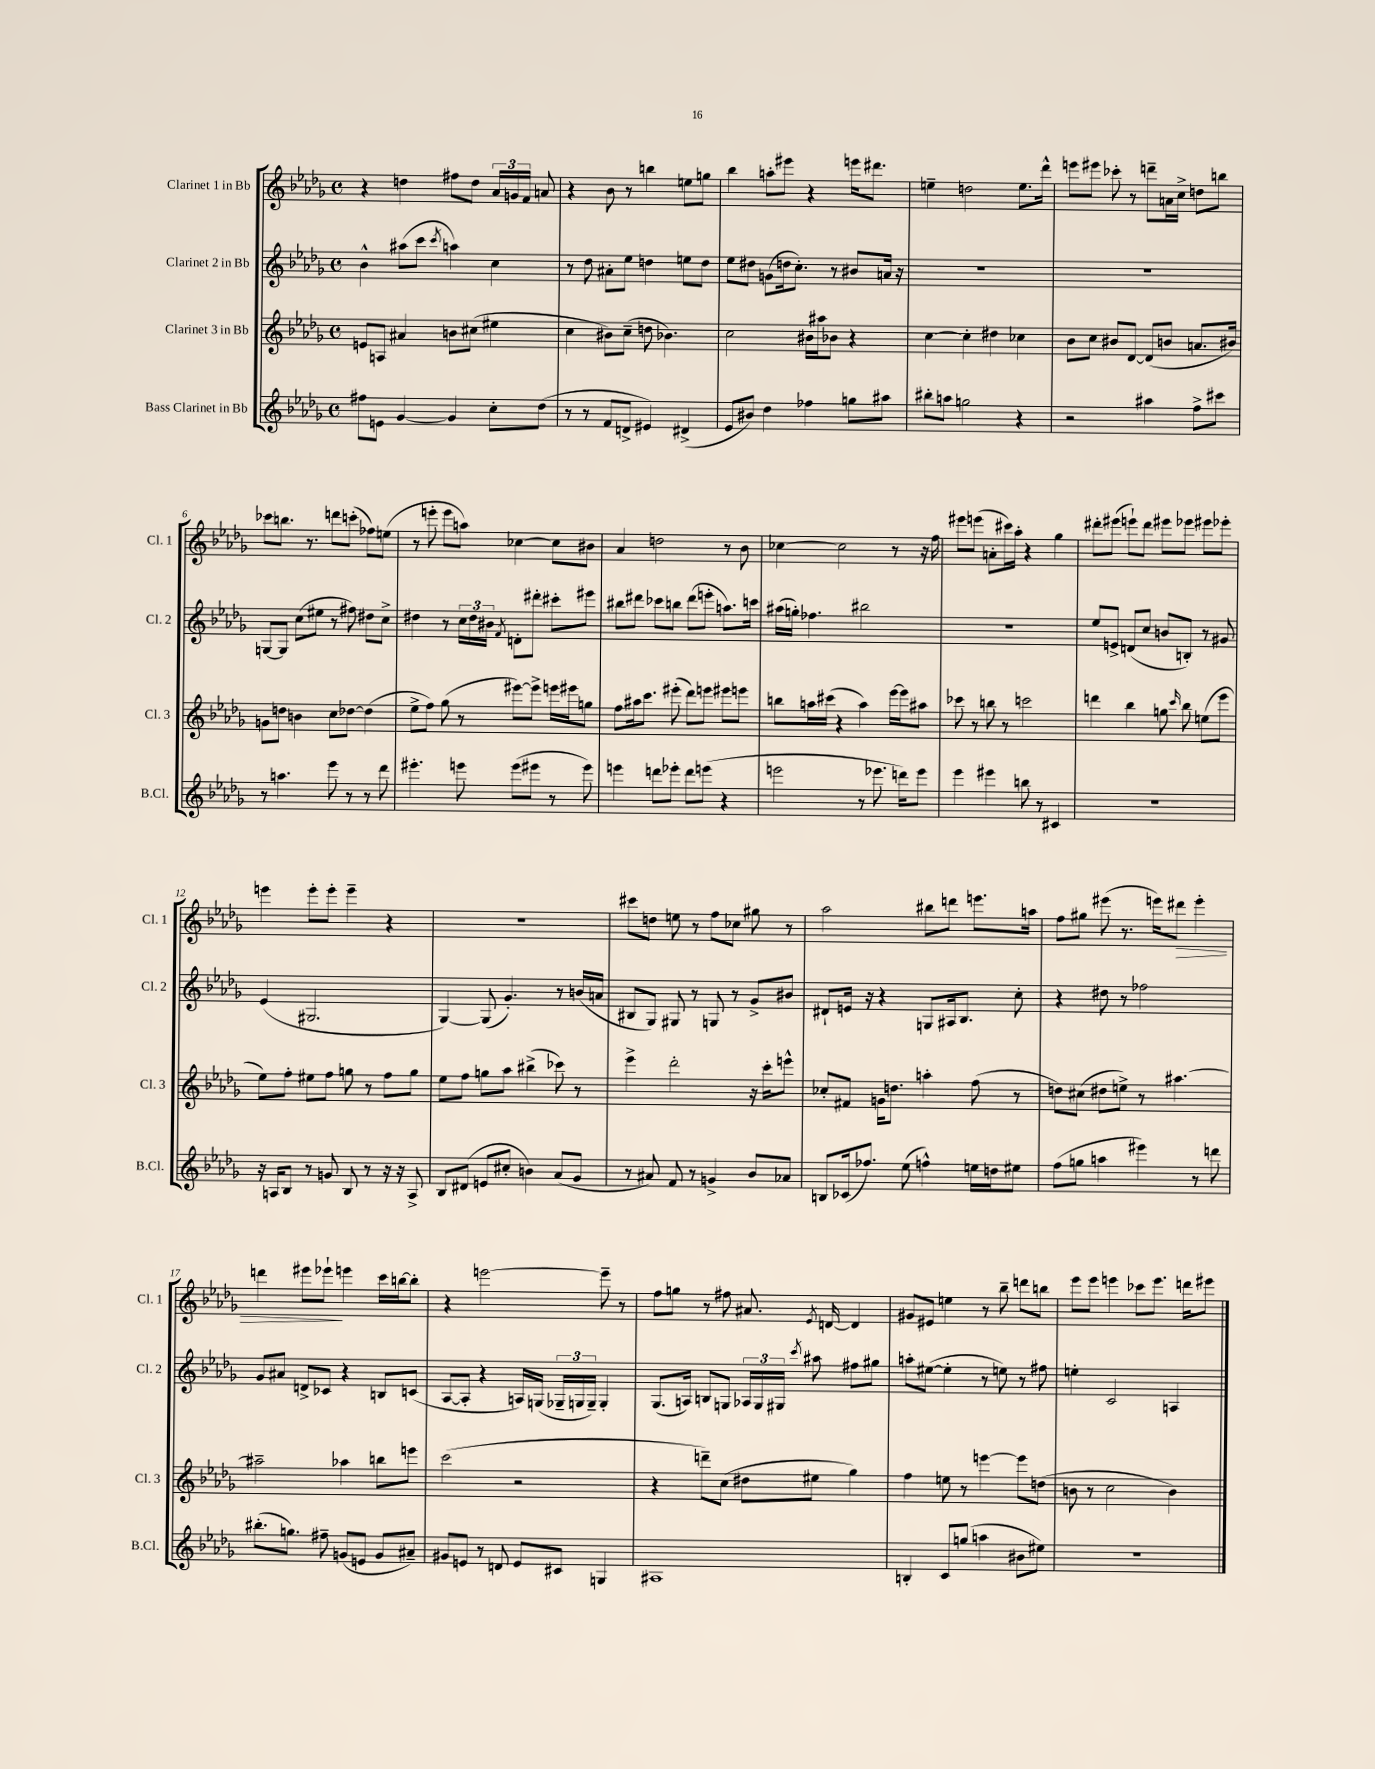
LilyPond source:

<<
\new StaffGroup <<
\new Staff = "s0" \with { instrumentName = "Clarinet 1 in Bb" shortInstrumentName = "Cl. 1" } {
    \clef treble \key des \major \defaultTimeSignature \time 4/4
    \autoBeamOff r4 d''4 fis''8[ d''8] \tuplet 3/2 { aes'16[ g'16 f'16] } a'8 |
    r4 bes'8 r8 b''4 e''8[ g''8] |
    bes''4 a''8[-. eis'''8] r4 e'''16[ dis'''8.] |
    e''4-- d''2 e''8.[ des'''16]-^ |
    e'''8[ eis'''8] ces'''8-. r8 d'''8[-- a'16 c''16]-> d''8[ b''8] |
    ces'''8[ b''8.] r8. d'''8[ c'''8]-.( fes''8[) e''8]( |
    r8 e'''8-. e'''8[ a''8]) ces''4~ ces''8[ bis'8] |
    aes'4 d''2 r8 bes'8 |
    ces''4~ ces''2 r8 r16 f''16 |
    eis'''8[ e'''8]( a'8[-. cis'''16) aes''16]-. r4 ges''4 |
    dis'''8[-. eis'''8]( e'''8[-!) dis'''8] eis'''8[ ees'''8] eis'''8[ ees'''8]-. |
    e'''4 e'''8[-. e'''8]-. e'''4-- r4 |
    R1 |
    cis'''8[ d''8] e''8 r8 f''8[ ces''8] gis''8 r8 |
    aes''2 bis''8[ d'''8] e'''8.[ a''16] |
    f''8[ gis''8] eis'''8( r8. e'''16[) dis'''8]\> e'''4-. |
    d'''4 eis'''8[ ees'''8]-!\! e'''4 c'''16[ b''16~ b''8]-. |
    r4 e'''2~ e'''8-- r8 |
    f''8[ g''8] r8 fis''8 ais'8. \acciaccatura { ees'8 } d'16~ d'4 |
    gis'8[ eis'8] e''4 r8 bes''8-- d'''8[ b''8] |
    ees'''8[ ees'''8] e'''4 ces'''8[ e'''8.] d'''16[ eis'''8] \bar "|." |
}
\new Staff = "s1" \with { instrumentName = "Clarinet 2 in Bb" shortInstrumentName = "Cl. 2" } {
    \clef treble \key des \major \defaultTimeSignature \time 4/4
    \autoBeamOff bes'4-^ ais''8[( c'''8] \acciaccatura { c'''8 } a''4) c''4 |
    r8 des''8 ais'8[-. ees''8] d''4 e''8[ d''8] |
    ees''8[ dis''8] g'8[( d''16 c''8.]-.) r8 bis'8[ a'16] r16 |
    R1 |
    R1 |
    g8[~ g8] c''8[( eis''8] r8 fis''8) dis''8[ c''8]-> |
    dis''4 r8 \tuplet 3/2 { c''16[ dis''16 bis'16] } \acciaccatura { f'8 } d'8[-. dis'''8]-. cis'''8[-. eis'''8] |
    bis''8[ dis'''8] ces'''8[ b''8] dis'''8[( e'''8]-. a''8.[) c'''16] |
    ais''16[( g''16]-.) fes''4. bis''2 |
    R1 |
    ees''8[ e'8]-> d'8[( c''8] b'8[ b8]-.) r8 gis'8 |
    ees'4( gis2. |
    ges4~) ges8( ges'4.-.) r8 b'16[( a'16] |
    bis8[ ges8]) gis8 r8 g8 r8 ges'8[-> bis'8] |
    dis'8[-! e'16] r16 r4 g8[ ais16 bes8.] c''8-. |
    r4 dis''8 r8 fes''2 |
    ges'8[ ais'8] d'8[-> ces'8] r4 b8[ c'8]( |
    aes8[~ aes8]-. r4 a16[) g16]( \tuplet 3/2 { ges16[-- g16 g16]--) } g4-. |
    ges8.[( a16]) b8[ g8] \tuplet 3/2 { aes16[ g16 gis16] } \acciaccatura { c'''8 } ais''8 fis''8[ gis''8] |
    a''8[-. eis''8]~( eis''4-. r8 e''8) r8 fis''8 |
    e''4-. c'2 a4 \bar "|." |
}
\new Staff = "s2" \with { instrumentName = "Clarinet 3 in Bb" shortInstrumentName = "Cl. 3" } {
    \clef treble \key des \major \defaultTimeSignature \time 4/4
    \autoBeamOff e'8[ a8] ais'4 b'8[ cis''8]( eis''4 |
    c''4 bis'8[) c''8]--( d''8 bes'4.) |
    c''2 bis'16[ ais''16 bes'8] r4 |
    c''4~ c''4-. dis''4 ces''4 |
    bes'8[ c''8] bis'8[ des'8]~ des'8[( b'8] a'8.[ bis'16]) |
    g'8[ d''8] b'4 c''8[ des''8]~ des''4( |
    ees''8[-> f''8]) ges''8( r8 eis'''8[~) eis'''8]-> e'''16[ eis'''16 g''8] |
    f''8[ ais''16 c'''8.] eis'''8-.( des'''8[) e'''8] eis'''8[ e'''8] |
    b''8[ a''16 cis'''16]( r4 a''4) ees'''16[~ ees'''16 ais''8] |
    ces'''8 r8 b''8 r8 c'''2 |
    d'''4 bes''4 g''8 \grace { c'''16 } bes''8 e''8[( ees'''8] |
    ees''8[) f''8]-. eis''8[ f''8] g''8 r8 f''8[ g''8] |
    ees''8[ f''8] g''8[ aes''8] bis''4->( ces'''8) r8 |
    ees'''4-> des'''2-. r16 c'''16[-. e'''8]-^ |
    ces''8[-. fis'8] g'16[ d''8.] a''4-. f''8( r8 |
    d''8[) cis''8]( dis''8[ e''8]->) r8 ais''4.~ |
    ais''2-- aes''4 b''8[ e'''8] |
    c'''2( r2 |
    r4 d'''8[--) c''8]( dis''8[ eis''8] ges''4) |
    f''4 e''8 r8 e'''4~ e'''8[ d''8]( |
    b'8 r8 c''2 b'4) \bar "|." |
}
\new Staff = "s3" \with { instrumentName = "Bass Clarinet in Bb" shortInstrumentName = "B.Cl." } {
    \clef treble \key des \major \defaultTimeSignature \time 4/4
    \autoBeamOff fis''8[ e'8] ges'4~ ges'4 c''8[-. des''8]( |
    r8 r8 f'8[ d'8]-> eis'4) dis'4->( |
    ees'8[ bis'8]) des''4 fes''4 g''8[ ais''8] |
    bis''8[-. a''8] g''2 r4 |
    r2 ais''4 f''8[-> cis'''8] |
    r8 a''4. ees'''8 r8 r8 des'''8 |
    eis'''4.-. e'''8 e'''8[( eis'''8] r8 eis'''8) |
    e'''4 d'''8[ ees'''8]-. d'''8[ e'''8]( r4 |
    e'''2 r8 ees'''8. d'''16[) ees'''8] |
    ees'''4 eis'''4 b''8 r8 cis'4 |
    R1 |
    r16 a16[ bes8] r8 g'8 bes8 r8 r16 r16 a8-> |
    bes8[ dis'8]( e'8[ cis''8]-. b'4) aes'8[( ges'8] |
    r8 ais'8) f'8 r8 g'4-> bes'8[ aes'8] |
    b8[ ces'16( fes''8.]) ees''8( f''4-^) e''16[ d''16 eis''8] |
    f''8[( g''8] a''4 eis'''4) r8 d'''8 |
    bis''8.[-.( g''8.]) fis''8-- g'8[( e'8] g'8[ ais'8]--) |
    gis'8[ e'8] r8 d'8 e'8[ cis'8] g4 |
    ais1 |
    b4-. c'8[ g''8]( a''4 bis'8[ eis''8]) |
    R1 \bar "|." |
}
>>
>>
